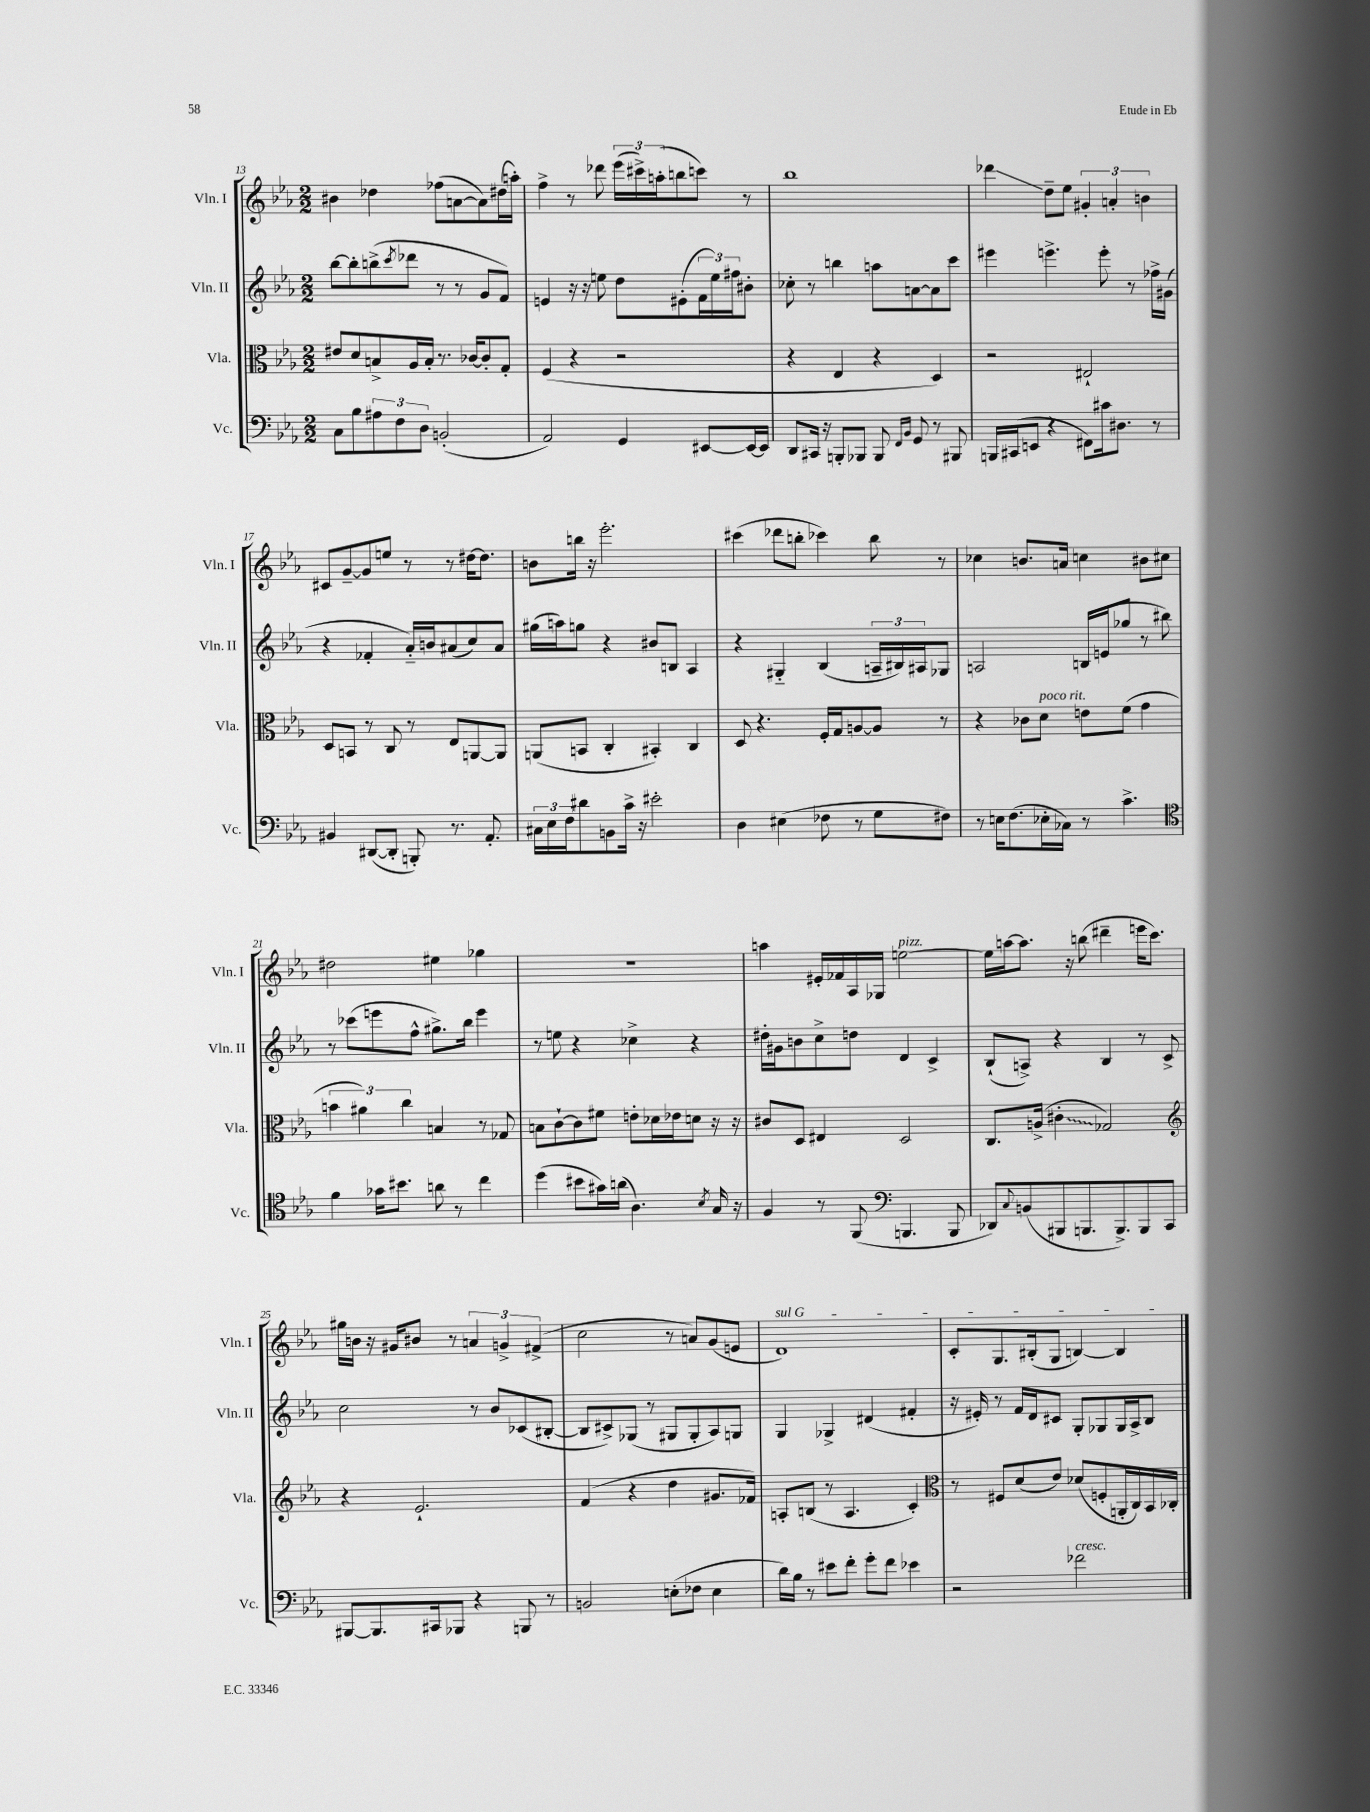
<<
\new StaffGroup <<
\new Staff = "s0" \with { instrumentName = "Vln. I" shortInstrumentName = "Vln. I" } {
    \clef treble \key ees \major \numericTimeSignature \time 2/2
    bis'4 des''4 fes''8( a'8~ a'8) dis''16( a''16-.) |
    f''4-> r8 des'''8 \tuplet 3/2 { ees'''16( cis'''16->) a''16-.( } b''8 c'''8) r8 |
    bes''1 |
    des'''4\glissando d''8-- ees''8 \tuplet 3/2 { gis'4-. a'4-. b'4 } |
    cis'8 g'8~-- g'8 e''8 r8 r8 dis''16~ dis''8. |
    b'8 b''16 r16 ees'''2.-. |
    cis'''4( des'''8 b''8-. ces'''4) b''8 r8 |
    ces''4 b'8. a'16 c''4 bis'8 cis''8 |
    dis''2 eis''4 ges''4 |
    R1 |
    a''4 eis'16-. fes'16 aes16 ges16 e''2~^\markup { \italic "pizz." } |
    e''16 a''16~ a''8. r16 b''8( dis'''4-- e'''16 c'''8.) |
    gis''16 b'16 r16 gis'16 bis'8 r8 \tuplet 3/2 { a'4 g'4-> fis'4->( } |
    c''2 r8 a'8) g'8( e'8 |
    \once \override TextSpanner.bound-details.left.text = \markup { \italic "sul G" } d'1\startTextSpan) |
    c'8-. g8. bis16-.( g8 b4~) b4\stopTextSpan \bar "|." |
}
\new Staff = "s1" \with { instrumentName = "Vln. II" shortInstrumentName = "Vln. II" } {
    \clef treble \key ees \major \numericTimeSignature \time 2/2
    bes''8~ bes''8-. b''8->( \acciaccatura { c'''8 } des'''8 r8 r8 g'8 f'8) |
    e'4 r16 r16 e''8 d''8 eis'8-.( \tuplet 3/2 { f'16 e''16) fis''16 } bis'8-. |
    ces''8-. r8 b''4 a''8 a'8~ a'8 c'''8 |
    eis'''4 e'''4.-> e'''8-. r8 fes''16-> gis'16( |
    r4 fes'4-. aes'16-_) b'16 ais'8( c''8) ais'8 |
    gis''16( a''16) g''8 r4 bis'8 b8 aes4 |
    r4 gis4-_ bes4( \tuplet 3/2 { a16-- bis16) ais16 } ges8 |
    a2 b16( e'16 ges''8 r8 bis''8) |
    r8 ces'''8( e'''8 f''8-^ gis''8.->) bes''16 e'''4 |
    r8 e''8 r4 ces''4-> r4 |
    dis''16-. gis'16 b'8 c''8-> d''8 d'4 c'4-> |
    bes8-!( a8->) r4 bes4 r8 c'8-> |
    c''2 r8 bes'8 ces'8( bis8~-. |
    bis8 cis'8->) ges8( r8 gis8 gis8-. aes8) g8 |
    g4 ges4-> dis'4( fis'4-. |
    r16 eis'16-.) r8 f'16 d'16 cis'8 g8-. ges8 ges16 aes16-> bes8 \bar "|." |
}
\new Staff = "s2" \with { instrumentName = "Vla." shortInstrumentName = "Vla." } {
    \clef alto \key ees \major \numericTimeSignature \time 2/2
    eis'8 d'8 b8-> aes16 b16-. r8. ces'16~ ces'8-. g8-. |
    f4( r4 r2 |
    r4 ees4 r4 d4) |
    r2 eis2-! |
    d8 b,8 r8 c8 r8 ees8 a,8~ a,8 |
    a,8( b,8 c4-. bis,4-.) c4 |
    d8 r4. f16-. g16 a8~ a8 r8 |
    r4 ces'8 d'8^\markup { \italic "poco rit." } e'8 f'8( g'4 |
    \tuplet 3/2 { b'4 ais'4) c''4 } b4 r8 ges8 |
    b8 c'8~-! c'8 fis'8 e'8-. des'16 ees'16 d'8 r16 r16 |
    cis'8 d8 eis4 d2 |
    c8. a16->( \once \override Glissando.style = #'zigzag cis'4-.\glissando ges2) |
    \clef treble r4 ees'2.-! |
    f'4( r4 d''4 gis'8. fes'16) |
    a8-. b8( r8 a4. c'4-.) |
    \clef alto r8 fis8 d'8( ees'8) des'8( f8-. a,16-. c16) bes,16 ces16-. \bar "|." |
}
\new Staff = "s3" \with { instrumentName = "Vc." shortInstrumentName = "Vc." } {
    \clef bass \key ees \major \numericTimeSignature \time 2/2
    c8 bes8 \tuplet 3/2 { ais8 f8 d8 } b,2-.( |
    aes,2) g,4 eis,8~ eis,16~ eis,16 |
    d,8 cis,16 r16 b,,8-. bes,,8 bes,,8 \grace { f,16 bes,16 } g,8 r8 bis,,8 |
    b,,16 cis,16( e,8 r4 fis,8) cis'16 dis8. r8 |
    bis,4 dis,8~( dis,8-. b,,8-.) r8. aes,8.-. |
    \tuplet 3/2 { cis16 ees16 f16 } dis'8 b,8 c'16-> r16 eis'2-. |
    d4 eis4( fes8 r8 g8 fis8) |
    r8 e16 f8.( ees16-. ces16) r8 c'4.-> |
    \clef tenor f'4 ges'16 bis'8. a'8 r8 c''4 |
    d''4( bis'8 gis'16) a'16( aes4.) \acciaccatura { bes8 } g16 r16 |
    f4 r8 f,8( \clef bass b,,4. b,,8 |
    des,8) \appoggiatura { c8 } b,8( bis,,8 b,,8. b,,8.->) b,,8 c,8 |
    bis,,8~ bis,,8. cis,16 bes,,8 r4 b,,8 r8 |
    b,2 e8-.( fes8 e4 |
    d'16) bes16 r8 eis'8 f'8-. g'8-. f'8 ees'4 |
    r2 fes'2^\markup { \italic "cresc." } \bar "|." |
}
>>
>>
\layout { \context { \Score currentBarNumber = #13 } }
